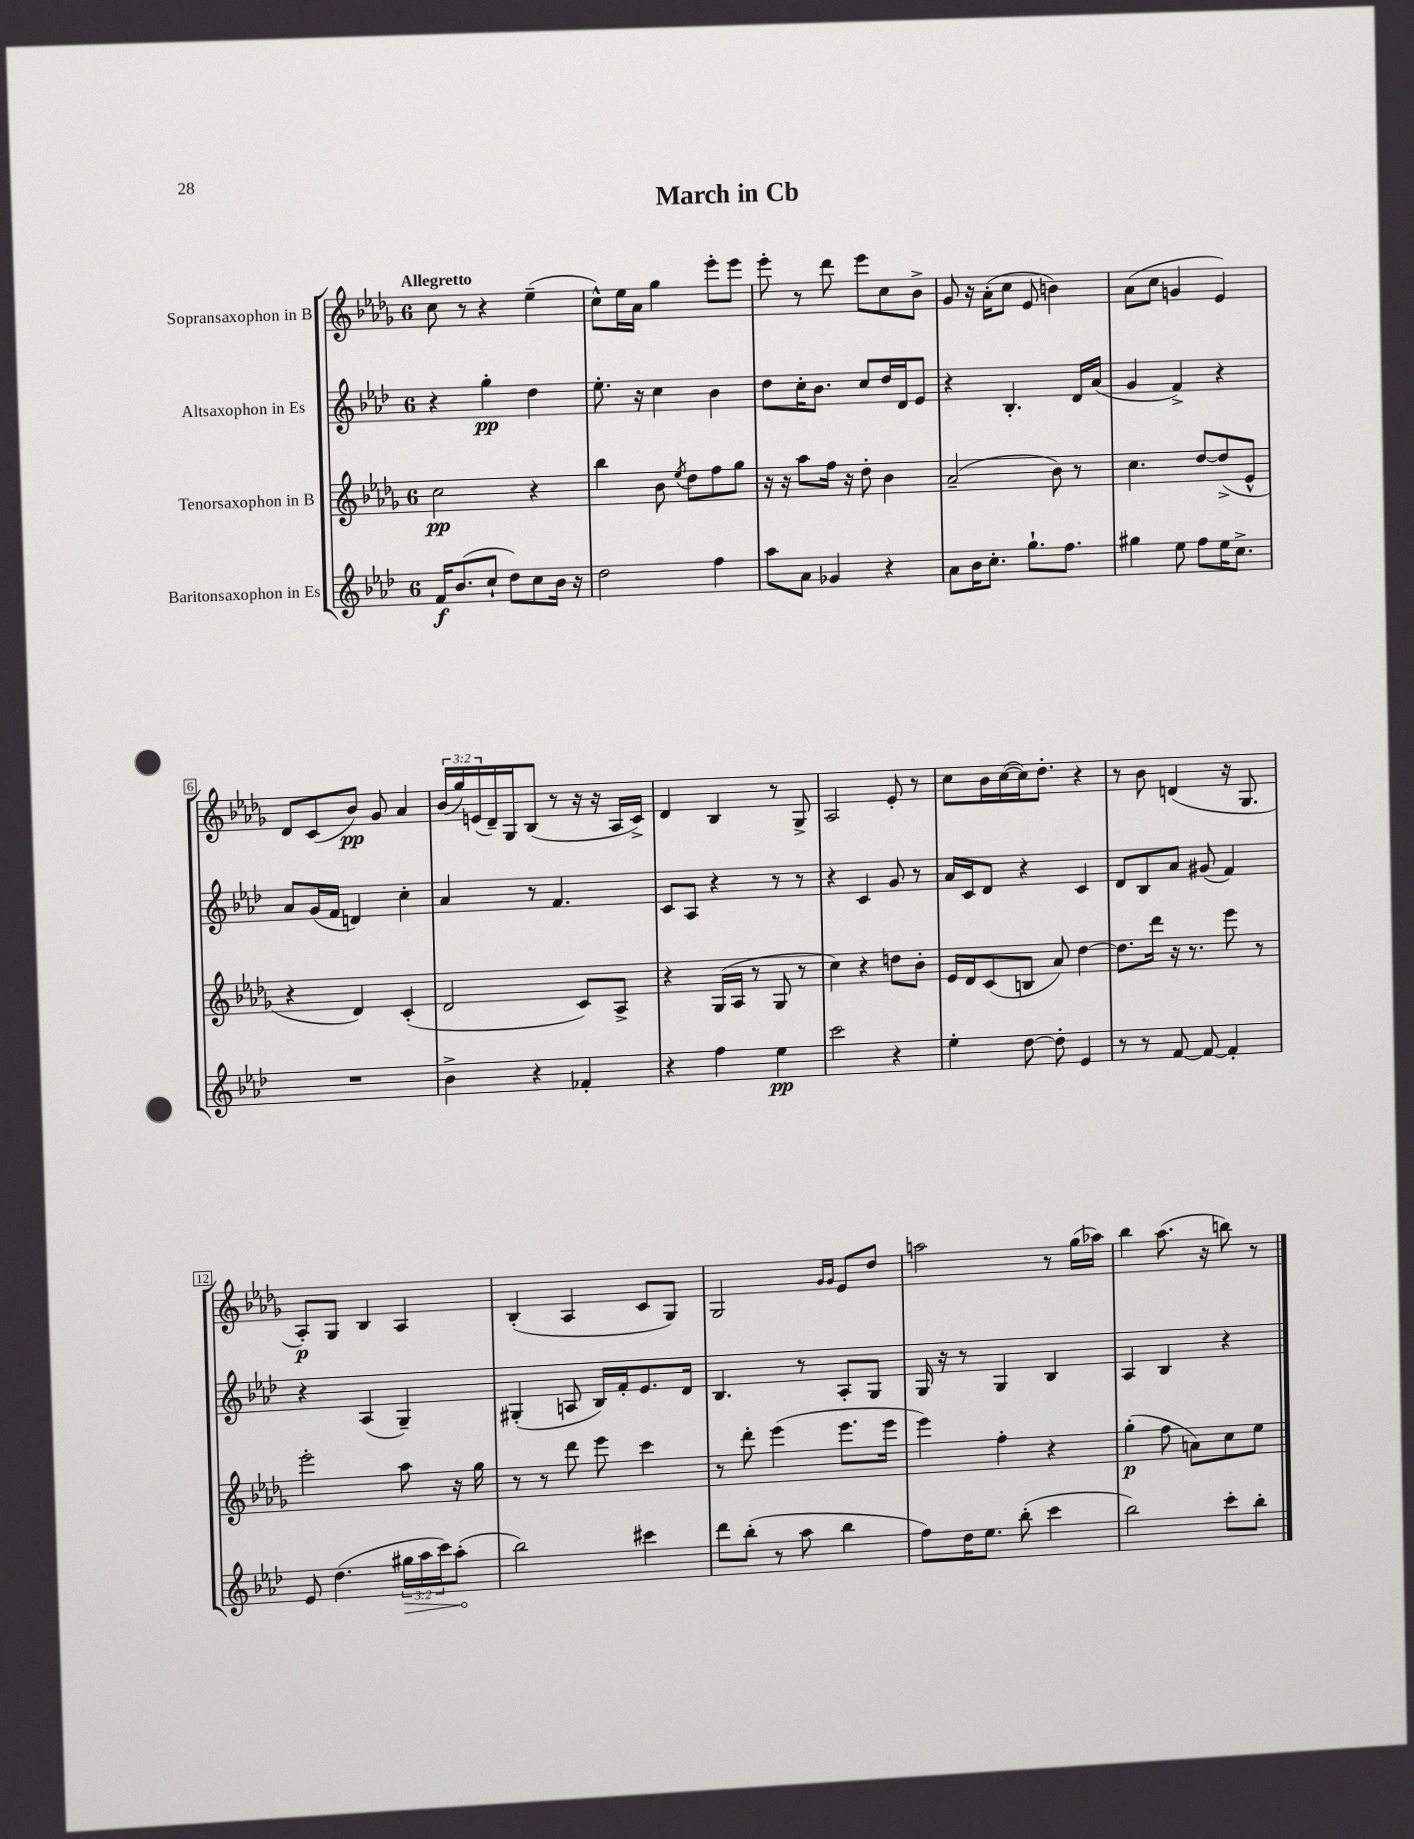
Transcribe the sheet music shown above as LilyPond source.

\header { title = "March in Cb" }
<<
\new StaffGroup <<
\new Staff = "s0" \with { instrumentName = "Sopransaxophon in B" } {
    \clef treble \key des \major \once \override Staff.TimeSignature.style = #'single-digit \time 6/8 \override Staff.TupletNumber.text = #tuplet-number::calc-fraction-text \tempo "Allegretto"
    c''8 r8 r4 ees''4--( |
    c''8-^) ees''16 aes'16 ges''4 ees'''8-. ees'''8 |
    ees'''8-. r8 des'''8 ees'''8 c''8 bes'8-> |
    ges'8 r16 aes'16-.( c''8 ees'8 b'4) |
    aes'8( c''8 g'4 ees'4) |
    des'8 c'8( bes'8\pp) ges'8 aes'4 |
    \tuplet 3/2 { bes'16( ges''16) e'16( } des'16--) ges16 bes8( r8 r16 r16 aes16 c'16->) |
    des'4 bes4 r8 ges8-> |
    aes2 ees'8-. r8 |
    c''8 bes'16 c''16~( c''16) des''8.-. r4 |
    r8 bes'8 d'4( r16 ges8. |
    aes8-.\p) ges8 bes4 aes4 |
    bes4-.( aes4 c'8 ges8) |
    ges2 \grace { ges'16 ges'16 } ees'8 des''8 |
    a''2 r8 ges''16( aes''16) |
    bes''4 aes''8.( r16 b''8) r8 \bar "|." |
}
\new Staff = "s1" \with { instrumentName = "Altsaxophon in Es" } {
    \clef treble \key aes \major \once \override Staff.TimeSignature.style = #'single-digit \time 6/8
    r4 g''4-.\pp des''4 |
    ees''8.-. r16 c''4 bes'4 |
    des''8 c''16-. bes'8. c''8 des''16 des'16 ees'8 |
    r4 bes4.-. des'16 aes'16( |
    g'4 f'4->) r4 |
    aes'8 g'16( f'16 d'4) c''4-. |
    aes'4 r8 f'4. |
    c'8 aes8 r4 r8 r8 |
    r4 c'4 g'8 r8 |
    aes'16 c'16 des'8 r4 c'4 |
    des'8 bes8 aes'8 gis'8( f'4) |
    r4 aes4( g4--) |
    gis4-.( a8 bes16) f'16-. ees'8. des'16 |
    bes4. r8 aes8-. g8 |
    g16 r16 r8 g4 bes4 |
    aes4 bes4 r4 \bar "|." |
}
\new Staff = "s2" \with { instrumentName = "Tenorsaxophon in B" } {
    \clef treble \key des \major \once \override Staff.TimeSignature.style = #'single-digit \time 6/8
    c''2\pp r4 |
    bes''4 bes'8 \acciaccatura { ees''8 } des''8 f''8 ges''8 |
    r16 r16 aes''8 f''16 r16 des''8-. bes'4 |
    aes'2--( bes'8) r8 |
    c''4. des''8~ des''8->( ees'8-^ |
    r4 des'4) c'4-.( |
    des'2 c'8) aes8-> |
    r4 ges16( aes16 r8 ges8 r8 |
    c''4) r4 d''8 bes'8-. |
    ees'16 des'16 c'8( b8 aes'8) des''4~ |
    des''8. des'''16 r16 r8. ees'''8 r8 |
    ees'''2-. aes''8 r16 ges''16 |
    r8 r8 des'''8 ees'''8 c'''4 |
    r8 des'''8-. ees'''4( ees'''8. ees'''16 |
    ees'''4) f''4-. r4 |
    ges''4-.\p( f''8 a'8) c''8 ees''8 \bar "|." |
}
\new Staff = "s3" \with { instrumentName = "Baritonsaxophon in Es" } {
    \clef treble \key aes \major \once \override Staff.TimeSignature.style = #'single-digit \time 6/8 \override Staff.TupletNumber.text = #tuplet-number::calc-fraction-text
    f'16\f bes'8.( c''8-! des''8) c''8 bes'16 r16 |
    des''2 f''4 |
    aes''8 aes'8 ges'4 r4 |
    aes'8 bes'16 c''8.-. g''8.-! f''8. |
    gis''4 ees''8 f''8 ees''16 c''8.-> |
    R2. |
    bes'4-> r4 fes'4-. |
    r4 f''4 ees''4\pp |
    c'''2 r4 |
    ees''4-. des''8~ des''8-. ees'4 |
    r8 r8 f'8~ f'8~ f'4-. |
    ees'8 des''4.( \tuplet 3/2 { \once \override Hairpin.circled-tip = ##t gis''16\> aes''16 c'''16) } aes''8-.\!( |
    bes''2) cis'''4 |
    des'''8 bes''8-.( r8 aes''8 bes''4 |
    f''8) des''16 ees''8. bes''8-.( c'''4 |
    bes''2) c'''8-. bes''8-. \bar "|." |
}
>>
>>
\layout { \context { \Score \override BarNumber.stencil = #(make-stencil-boxer 0.1 0.3 ly:text-interface::print) } }
